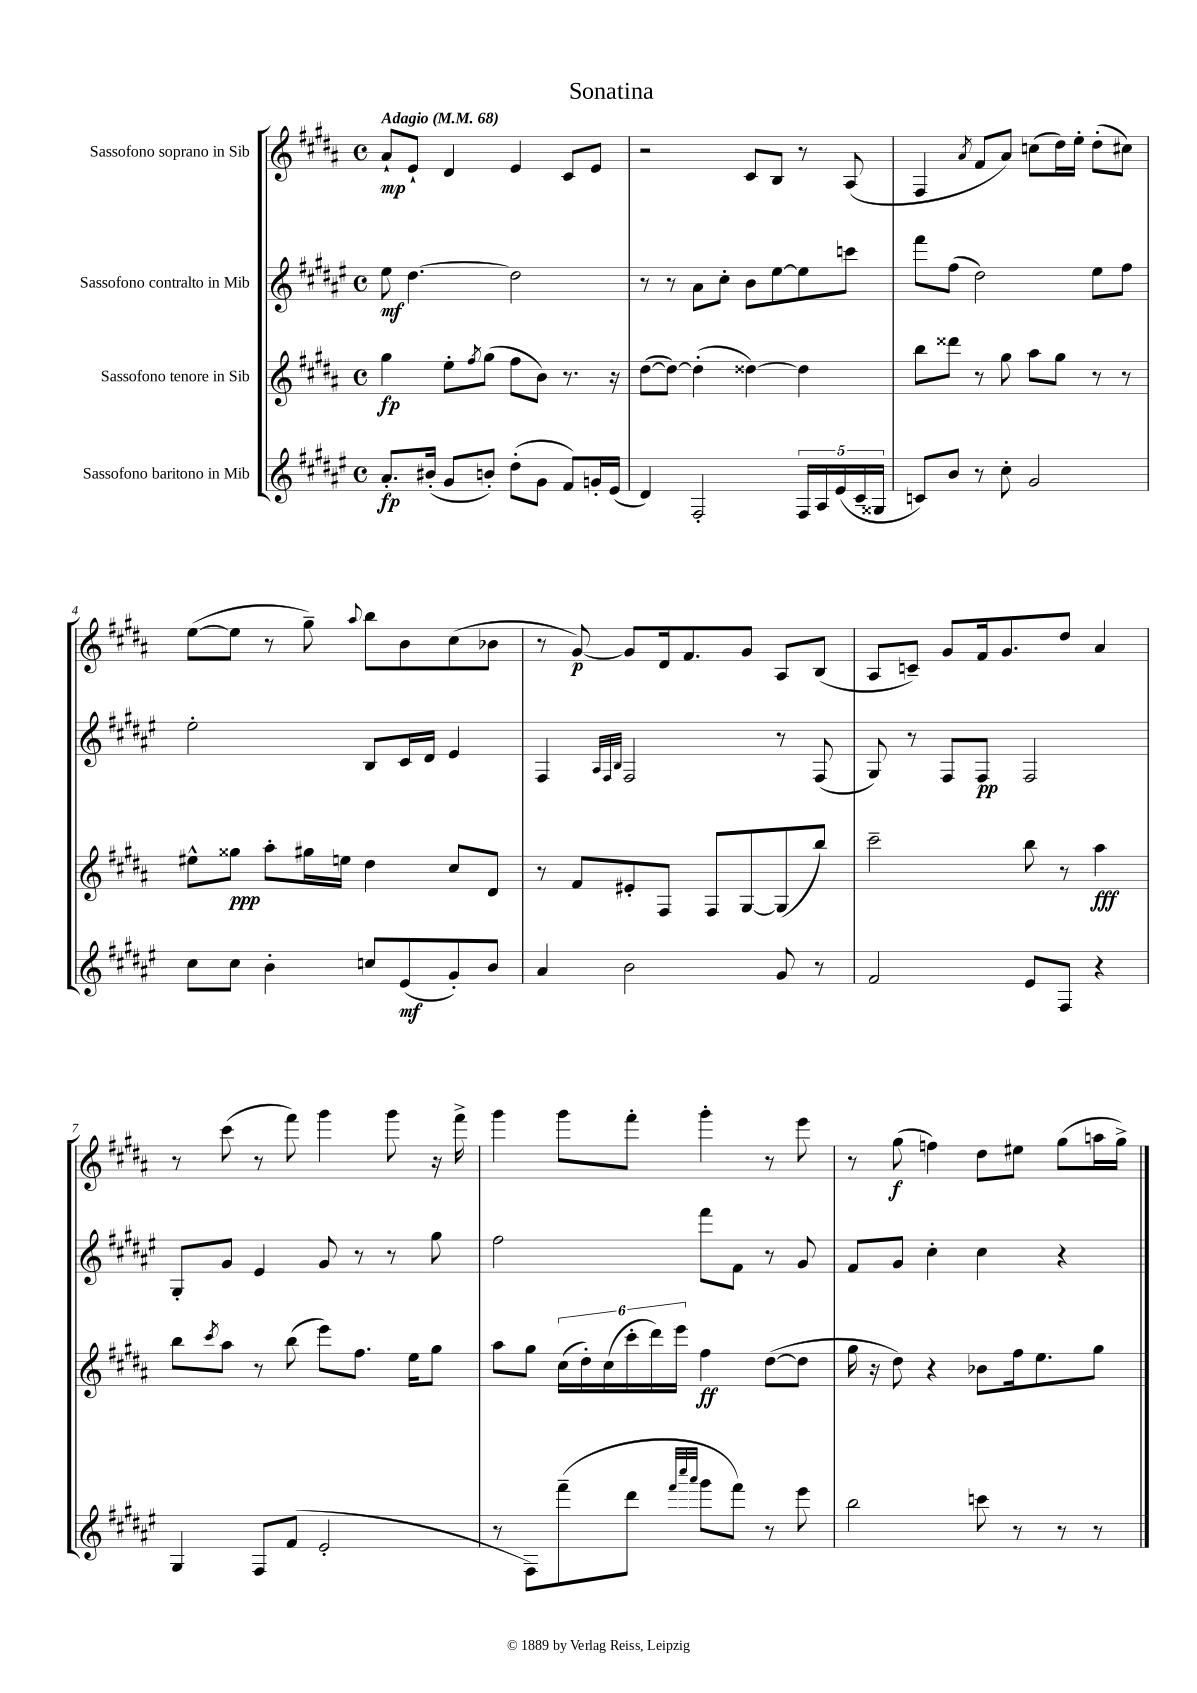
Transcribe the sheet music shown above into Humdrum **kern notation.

**kern	**kern	**kern	**kern
*staff4	*staff3	*staff2	*staff1
*clefG2	*clefG2	*clefG2	*clefG2
*k[f#c#g#d#a#e#]	*k[f#c#g#d#a#]	*k[f#c#g#d#a#e#]	*k[f#c#g#d#a#]
*M4/4	*M4/4	*M4/4	*M4/4
*met(c)	*met(c)	*met(c)	*met(c)
*MM68	*MM68	*MM68	*MM68
8.a#'	4gg#	8ee#	8a#`
.	.	[4.dd#	8e`
(16b#'	.	.	.
8g#	8ee'	.	4d#
.	8qff#	.	.
8b')	(8gg#	.	.
(8dd#'	8ff#	2dd#]	4e
8g#	8b)	.	.
8f#)	8.r	.	8c#
16g'	.	.	8e
(16e#	16r	.	.
=	=	=	=
4d#)	([8dd#	8r	2r
.	8dd#_)	8r	.
2F#'	(4dd#']	8a#	.
.	.	8cc#'	.
.	[4dd##)	8b	8c#
.	.	[8ee#	8B
20F#	4dd##]	8ee#]	8r
20A#	.	.	.
(20e#	.	.	.
.	.	8ccc	(8A#
20c#~	.	.	.
20G##	.	.	.
=	=	=	=
8c)	8bb	8fff#	4F#
8b	8ddd##	(8ff#	.
.	.	.	8qa#
8r	8r	2dd#)	8f#
8cc#'	8gg#	.	8a#)
2g#	8aa#	.	(8cc
.	8gg#	.	16dd#)
.	.	.	16ee'
.	8r	8ee#	(8dd#'
.	8r	8ff#	8cc#)
=	=	=	=
8cc#	8ee#^^	2ee#'	([8ee
8cc#	8gg##	.	8ee]
4b'	8aa#'	.	8r
.	16gg#	.	8gg#~)
.	16ee	.	.
.	.	.	8qqaa#
8cc	4dd#	8B	8bb
(8e#	.	16c#	8b
.	.	16d#	.
8g#')	8cc#	4e#	(8cc#
8b	8d#	.	8b-
=	=	=	=
4a#	8r	4F#	8r
.	8f#	.	[8g#)
.	.	32qqA#	.
.	.	32qqF#	.
.	.	32qqB	.
2b	8e#'	2F#	8g#]
.	8F#	.	16d#
.	.	.	8.f#
.	8F#	.	.
.	[8G#	.	8g#
8g#	(8G#]	8r	8A#
8r	8bb)	(8F#	(8B
=	=	=	=
2f#	2ccc#~	8G#)	8A#
.	.	8r	8c~)
.	.	8F#	8g#
.	.	8F#	16f#
.	.	.	8.g#
8e#	8bb	2F#	.
8F#	8r	.	8dd#
4r	4aa#	.	4a#
=	=	=	=
4G#	8bb	8G#'	8r
.	8qccc#	.	.
.	8aa#	8g#	(8ccc#
8F#	8r	4e#	8r
(8f#	(8bb	.	8fff#)
2e#'	8eee)	8g#	4ggg#
.	8.ff#	8r	.
.	.	8r	8ggg#
.	16ee	.	.
.	8gg#	8gg#	16r
.	.	.	16fff#^
=	=	=	=
8r	8aa#	2ff#	4ggg#
8F#)	8gg#	.	.
(8fff#~	(24cc#	.	8ggg#
.	24dd#')	.	.
.	(24cc#	.	.
8ddd#	24ccc#'	.	8fff#'
.	24ddd#)	.	.
.	24eee	.	.
32qqfff#	.	.	.
32qqcccc#	.	.	.
32qqaaa#	.	.	.
8ggg#	4ff#	8fff#	4ggg#'
8fff#)	.	8f#	.
8r	([8dd#	8r	8r
8eee#	8dd#]	8g#	8eee
=	=	=	=
2bb	16gg#	8f#	8r
.	16r	.	.
.	8dd#)	8g#	(8gg#
.	4r	4cc#'	4ff)
8ccc	8b-	4cc#	8dd#
8r	16ff#	.	8ee#
.	8.ee	.	.
8r	.	4r	(8gg#
8r	8gg#	.	16aa
.	.	.	16gg#^)
==	==	==	==
*-	*-	*-	*-
